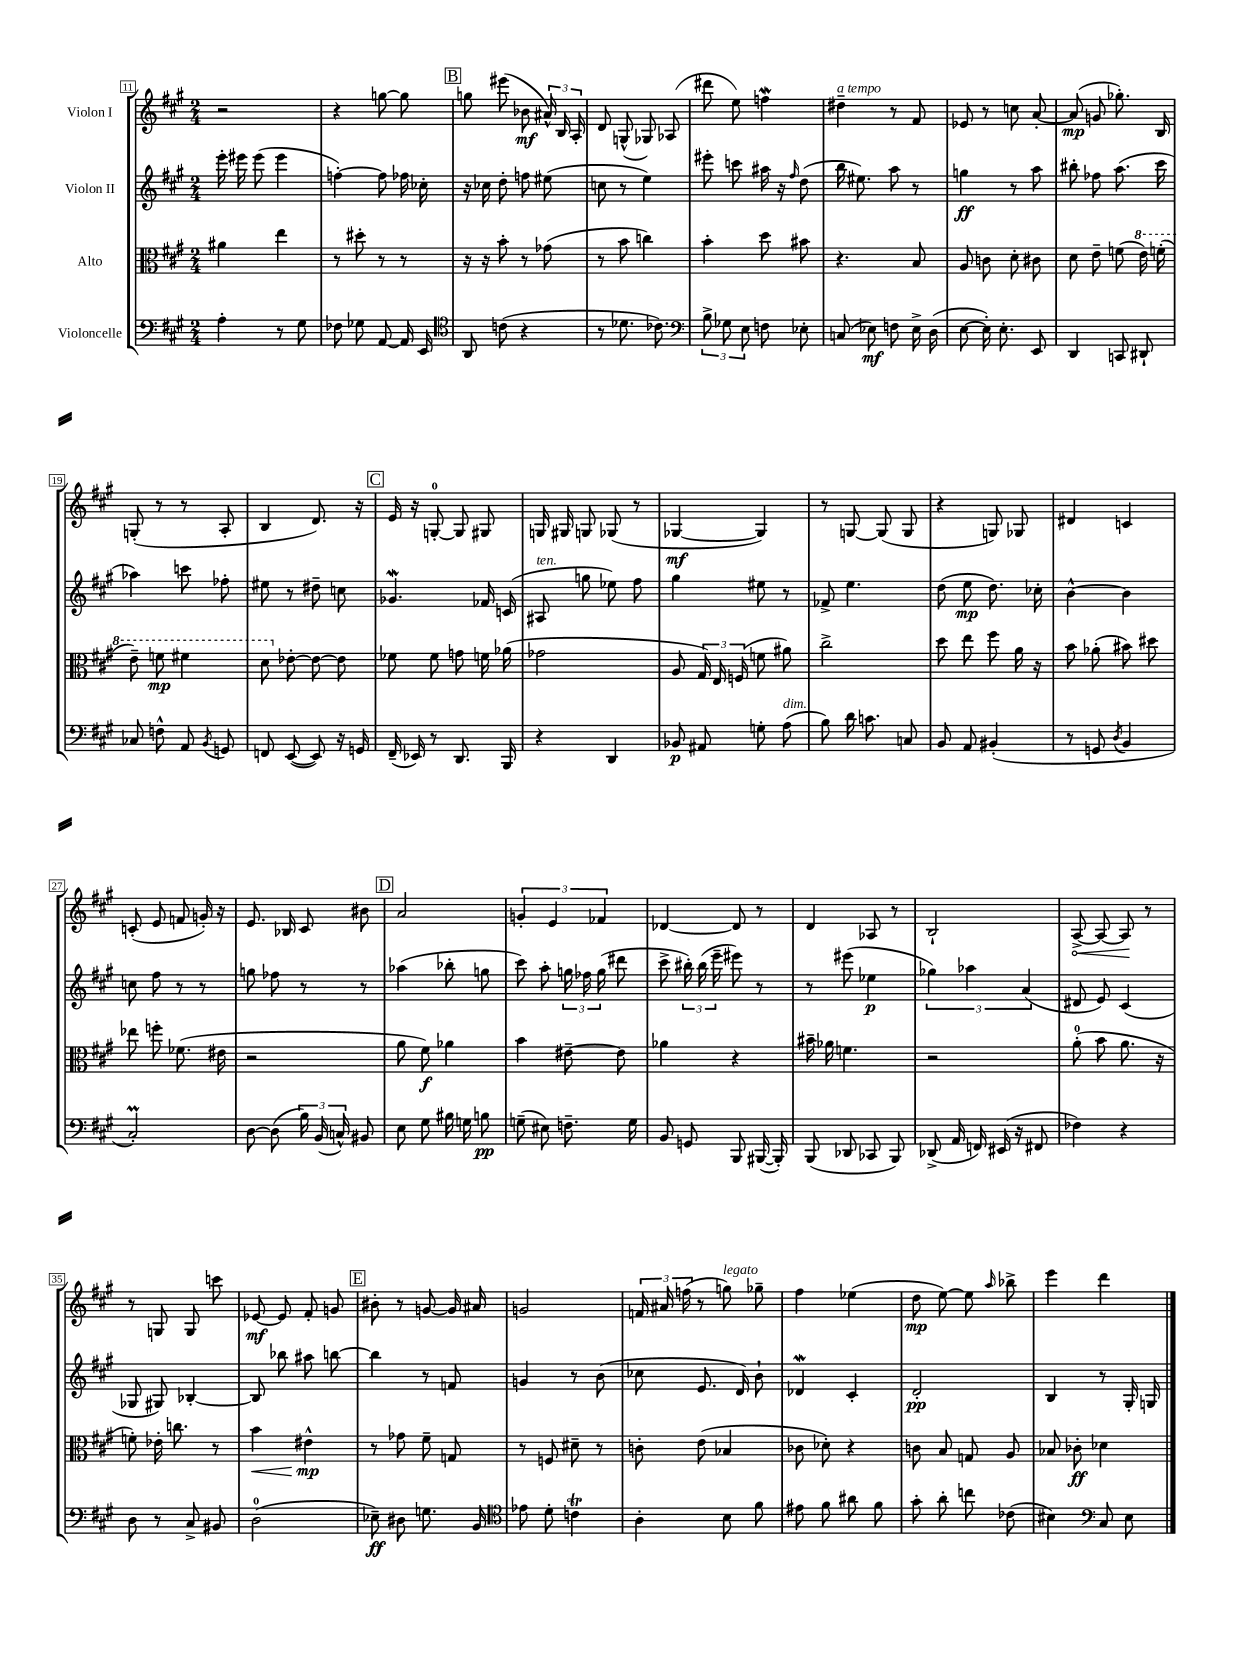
<<
\new StaffGroup <<
\new Staff = "s0" \with { instrumentName = "Violon I" } {
    \clef treble \key a \major \numericTimeSignature \time 2/4
    \autoBeamOff r2 |
    r4 g''8~ g''8 |
    \mark \markup { \box "B" } g''8 eis'''8( bes'8\mf \tuplet 3/2 { ais'16-^) b16 a16-. } |
    d'8 g8-^( ges8) aes8( |
    dis'''8 e''8) f''4\mordent |
    dis''4--^\markup { \italic "a tempo" } r8 fis'8 |
    ees'8 r8 c''8 a'8~-. |
    a'8\mp( g'8 ges''8.-.) b16 |
    g8-.( r8 r8 a8-. |
    b4 d'8.) r16 |
    \mark \markup { \box "C" } e'16 r16 g8-0~-. g8 gis8 |
    g16 gis16 g8 ges8( r8 |
    ges4~\mf ges4) |
    r8 g8~ g8( g8 |
    r4 g8) ges8 |
    dis'4 c'4 |
    c'8-.( e'8 f'8 g'16-.) r16 |
    e'8. bes16 cis'8 bis'8 |
    \mark \markup { \box "D" } a'2 |
    \tuplet 3/2 { g'4-. e'4 fes'4 } |
    des'4~ des'8 r8 |
    d'4 aes8 r8 |
    b2-! |
    \once \override Hairpin.circled-tip = ##t a8~->\< a8~ a8\! r8 |
    r8 g8 g8 c'''8 |
    ees'8~\mf ees'8 fis'8-. g'8 |
    \mark \markup { \box "E" } bis'8-. r8 g'8~ g'16 ais'16 |
    g'2 |
    \tuplet 3/2 { f'16 ais'16 f''16( } r8 g''8^\markup { \italic "legato" }) ges''8-- |
    fis''4 ees''4( |
    d''8\mp e''8~) e''8 \grace { a''16 } bes''8-> |
    e'''4 d'''4 \bar "|." |
}
\new Staff = "s1" \with { instrumentName = "Violon II" } {
    \clef treble \key a \major \numericTimeSignature \time 2/4
    \autoBeamOff e'''16-. eis'''16 eis'''8( eis'''4 |
    f''4~-.) f''8 fes''16 ces''16-. |
    \mark \markup { \box "B" } r16 ces''16 d''8-. f''8 eis''8( |
    c''8 r8 e''4) |
    eis'''8-. c'''8 ais''16 r16 \grace { fis''16 } d''8( |
    b''16 eis''8.) a''8 r8 |
    g''4\ff r8 a''8 |
    bis''8-. fes''8 a''8.( cis'''16 |
    aes''4) c'''8 fes''8-. |
    eis''8 r8 dis''8-- c''8 |
    \mark \markup { \box "C" } ges'4.\mordent fes'16 c'16( |
    ais8^\markup { \italic "ten." } g''8 ees''8) fis''8 |
    gis''4 eis''8 r8 |
    fes'8-> e''4. |
    d''8( e''8\mp d''8.) ces''16-. |
    b'4~-^ b'4 |
    c''8 fis''8 r8 r8 |
    g''8 fes''8 r8 r8 |
    \mark \markup { \box "D" } aes''4( bes''8-. g''8 |
    cis'''8) a''8-. \tuplet 3/2 { g''16 fes''16 g''16( } dis'''8 |
    cis'''8-> \tuplet 3/2 { bis''16-.) bis''16( e'''16-- } eis'''8) r8 |
    r8 eis'''8( ees''4\p |
    \tuplet 3/2 { ges''4) aes''4 a'4( } |
    dis'8 e'8) cis'4( |
    ges8 gis8) bes4~-. |
    bes8 bes''8 ais''8 b''8~ |
    \mark \markup { \box "E" } b''4 r8 f'8 |
    g'4 r8 b'8( |
    ces''8 e'8. d'16) b'8-! |
    des'4\mordent cis'4-. |
    d'2-.\pp |
    b4 r8 gis16-. g16 \bar "|." |
}
\new Staff = "s2" \with { instrumentName = "Alto" } {
    \clef alto \key a \major \numericTimeSignature \time 2/4
    \autoBeamOff ais'4 e''4 |
    r8 dis''8-. r8 r8 |
    \mark \markup { \box "B" } r16 r16 b'8-. r8 ges'8( |
    r8 b'8 c''4) |
    b'4-. d''8 bis'8 |
    r4. b8 |
    a8 c'8 d'8-. cis'8 |
    d'8 e'8-- f'8( \ottava #1 e''16) f''16-.( |
    e''8--) f''8\mp fis''4 |
    d''8 \ottava #0 ees'8~-. ees'8~ ees'8 |
    \mark \markup { \box "C" } fes'8 fes'8 g'8 f'16 aes'16( |
    ges'2 |
    a8 \tuplet 3/2 { gis16) e16 f16( } f'8 ais'8) |
    cis''2-> |
    d''8 e''8 fis''8 a'16 r16 |
    b'8 aes'8-.( bis'8) dis''8 |
    ees''8 f''8-. fes'8.( eis'16 |
    r2 |
    \mark \markup { \box "D" } a'8 fis'8\f) aes'4 |
    b'4 eis'8~-- eis'8 |
    aes'4 r4 |
    bis'16-- aes'16 f'4. |
    r2 |
    a'8-0-.( b'8 a'8. r16 |
    f'8-.) ees'16-. c''8. r8 |
    b'4\< eis'4-^\mp\! |
    \mark \markup { \box "E" } r8 ges'8 fis'8-- g8 |
    r8 f8 dis'8-- r8 |
    c'8-. e'8( bes4 |
    ces'8 des'8-.) r4 |
    c'8 b8 g8 a8 |
    bes8 ces'8-.\ff des'4 \bar "|." |
}
\new Staff = "s3" \with { instrumentName = "Violoncelle" } {
    \clef bass \key a \major \numericTimeSignature \time 2/4
    \autoBeamOff a4-. r8 gis8 |
    fes8 ges8 a,8~ a,16 e,16 |
    \mark \markup { \box "B" } \clef tenor a,8 c'8( r4 |
    r8 des'8. ces'8.) |
    \clef bass \tuplet 3/2 { b8-> ges8 e8 } f8 ees8-. |
    c8( ees8\mf) f8 ees16-> d16( |
    e8~ e16-.) e8.-. e,8 |
    d,4 c,8 dis,8-! |
    ces8 f8-^ a,8 \acciaccatura { b,8 } g,8 |
    f,8 e,8~( e,8) r16 g,16 |
    \mark \markup { \box "C" } fis,16--( ees,16) r8 d,8. b,,16 |
    r4 d,4 |
    bes,8\p ais,8 g8-. a8^\markup { \italic "dim." }( |
    b8) d'16 c'8. c8 |
    b,8 a,8 bis,4-.( |
    r8 g,8 \acciaccatura { d8 } b,4 |
    cis2-.\prall) |
    d8~ d8( \tuplet 3/2 { b16) b,16( c16-^) } bis,8 |
    \mark \markup { \box "D" } e8 gis8 bis16 g16 b8\pp |
    g8--( eis8) f8.-- g16 |
    b,8 g,8 b,,8 bis,,16~( bis,,16-.) |
    b,,8( des,8 ces,8 b,,8) |
    des,8->( a,16 f,16) eis,16( r16 fis,8 |
    fes4) r4 |
    d8 r8 cis8-> bis,8 |
    d2-0( |
    \mark \markup { \box "E" } ees8--\ff) dis8 g8. b,16 |
    \clef tenor ees'8 d'8-. c'4\trill |
    a4-. b8 fis'8 |
    eis'8 fis'8 ais'8 fis'8 |
    gis'8-. a'8-. c''8 ces'8( |
    bis4) \clef bass cis8 e8 \bar "|." |
}
>>
>>
\layout { \context { \Score currentBarNumber = #11 \override BarNumber.stencil = #(make-stencil-boxer 0.1 0.3 ly:text-interface::print) } }
